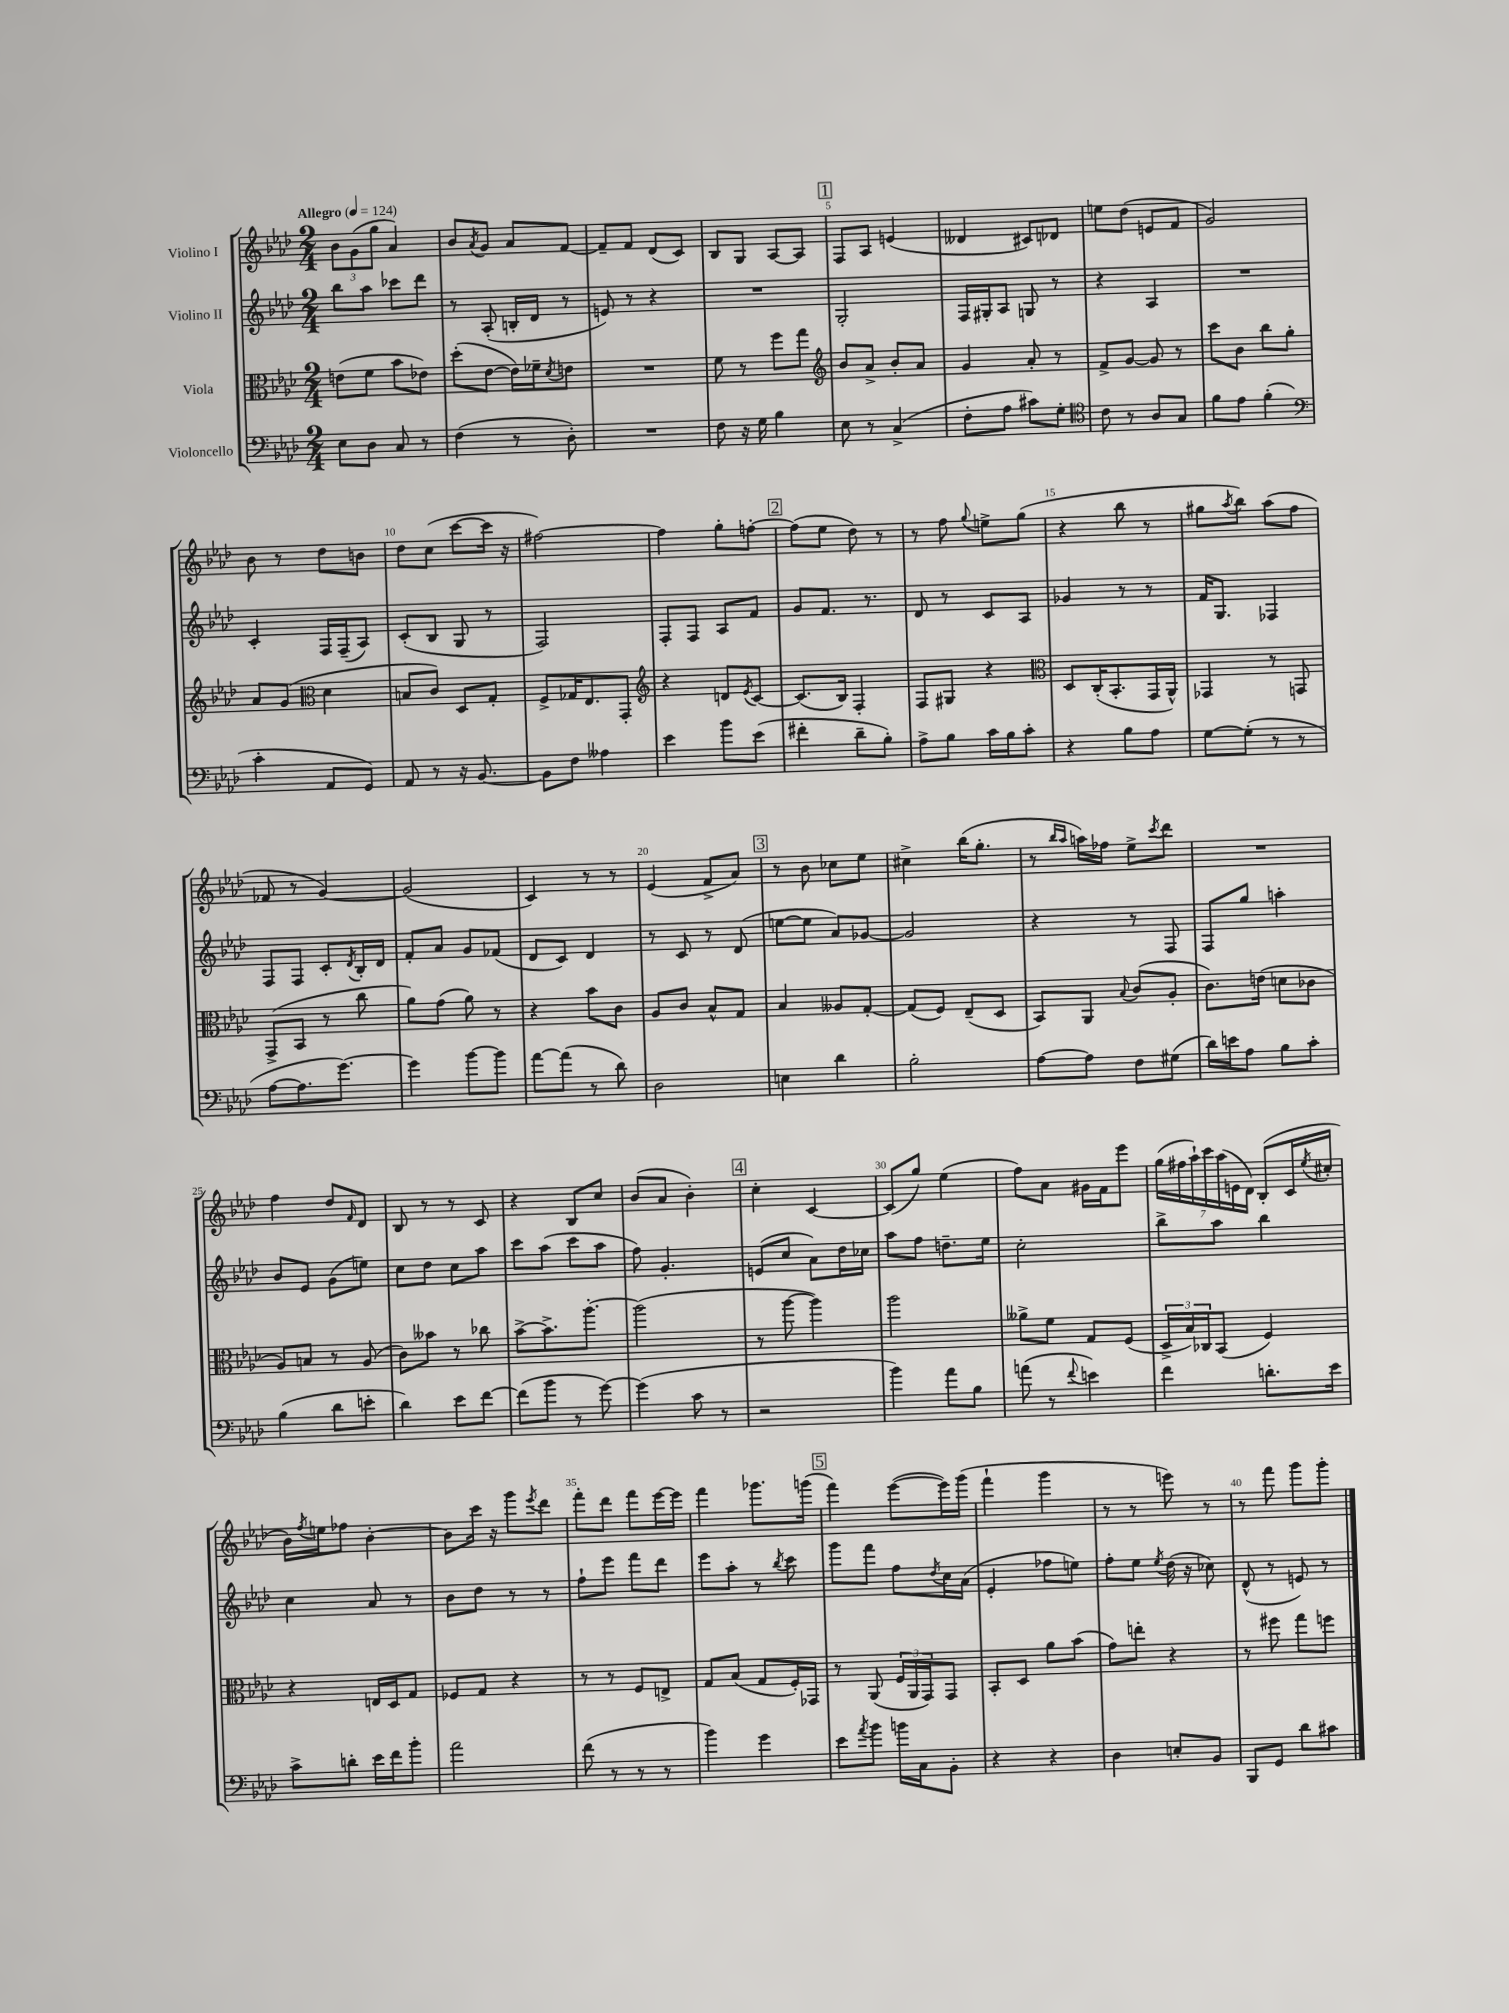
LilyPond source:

<<
\new StaffGroup <<
\new Staff = "s0" \with { instrumentName = "Violino I" } {
    \clef treble \key aes \major \numericTimeSignature \time 2/4 \tempo "Allegro" 4 = 124
    \tuplet 3/2 { bes'8 g'8( g''8 } aes'4) |
    bes'8 \acciaccatura { aes'8 } g'8 aes'8 f'8~ |
    f'8-- f'8 des'8( c'8) |
    bes8 g8 aes8~ aes8 |
    \mark \markup { \box "1" } f8 aes8 e'4( |
    deses'4 cis'8) des'8 |
    e''8 des''8( e'8 f'8 |
    g'2) |
    bes'8 r8 des''8 b'8 |
    des''8 c''8( c'''8~ c'''16 r16 |
    fis''2~) |
    fis''4 g''8-. f''8~-. |
    \mark \markup { \box "2" } f''8( ees''8 des''8) r8 |
    r8 f''8 \appoggiatura { g''8 } e''8-> g''8( |
    r4 bes''8 r8 |
    gis''8 \acciaccatura { aes''8 } bes''8) aes''8( f''8 |
    fes'8 r8 g'4~) |
    g'2( |
    c'4) r8 r8 |
    ees'4( f'8-> aes'8) |
    \mark \markup { \box "3" } r8 bes'8 ces''8 ees''8 |
    cis''4-> bes''16( g''8.-. |
    r8 \grace { bes''16 aes''16 } a''16) fes''16 ees''8-> \acciaccatura { c'''8 } des'''8 |
    R2 |
    f''4 des''8 \grace { f'16 } des'8 |
    bes8 r8 r8 c'8 |
    r4 bes8 c''8 |
    bes'8( aes'8 bes'4-.) |
    \mark \markup { \box "4" } c''4-. c'4~ |
    c'8( g''8) ees''4( |
    f''8) aes'8 gis'16 f'16 ees'''8 |
    \tuplet 7/4 { g''16( fis''16 aes''16-!) c'''16 aes''16( e'16 des'16) } bes8-.( c'16 \acciaccatura { ees''8 } cis''16-. |
    bes'16) \acciaccatura { f''8 } e''16 fes''8 bes'4~-. |
    bes'8 c'''16 r16 g'''8 \acciaccatura { ees'''8 } des'''8 |
    f'''8-. des'''8 f'''8 ees'''16~ ees'''16 |
    f'''4 ges'''8. g'''16( |
    \mark \markup { \box "5" } f'''4) ees'''8~( ees'''16) g'''16( |
    f'''4-! g'''4 |
    r8 r8 e'''8) r8 |
    r8 f'''8 g'''8 g'''8-. \bar "|." |
}
\new Staff = "s1" \with { instrumentName = "Violino II" } {
    \clef treble \key aes \major \numericTimeSignature \time 2/4
    bes''8 aes''8 ces'''8 des'''8 |
    r8 aes8-.( b16-. des'16 r8 |
    e'8) r8 r4 |
    R2 |
    \mark \markup { \box "1" } g2-. |
    f16 gis16-. aes8 g8 r8 |
    r4 aes4 |
    R2 |
    c'4-. f16 f16--( aes8) |
    c'8-.( bes8 g8 r8 |
    f2) |
    f8-. f8 aes8 f'8 |
    \mark \markup { \box "2" } g'8 f'8. r8. |
    des'8 r8 c'8 aes8 |
    ges'4 r8 r8 |
    f'16 g8. fes4 |
    f8 f8 c'8-. \acciaccatura { des'8 } bes16-. des'16 |
    f'8-. aes'8 g'8 fes'8( |
    des'8 c'8) des'4 |
    r8 c'8 r8 des'8( |
    \mark \markup { \box "3" } e''8~ e''8 aes'8) ges'8~ |
    ges'2 |
    r4 r8 f8 |
    f8 g''8 a''4-. |
    bes'8 ees'8 g'8( e''8) |
    c''8 des''8 c''8 aes''8 |
    c'''8 aes''8( c'''8 aes''8 |
    f''8) g'4.-. |
    \mark \markup { \box "4" } e'8( c''8 aes'8) des''16 ces''16 |
    aes''8 f''8 d''8.-- ees''16 |
    c''2-. |
    bes''8-> aes''8 bes''4 |
    c''4 aes'8 r8 |
    bes'8 des''8 r8 r8 |
    f''8-! ees'''8 f'''8 des'''8 |
    ees'''8 aes''8-. r8 \acciaccatura { bes''8 } c'''8 |
    \mark \markup { \box "5" } g'''8 f'''8 f''8 \acciaccatura { des''8 } c''16 aes'16( |
    ees'4-. fes''8 e''8) |
    f''8-. ees''8 \acciaccatura { ees''8 } des''16( r16 ces''8) |
    des'8-^( r8 e'8) r8 \bar "|." |
}
\new Staff = "s2" \with { instrumentName = "Viola" } {
    \clef alto \key aes \major \numericTimeSignature \time 2/4
    e'8( f'8 bes'8 ees'8) |
    des''8-.( ees'8~ ees'16) fes'16-- \acciaccatura { des'8 } e'8 |
    R2 |
    f'8 r8 f''8 g''8 |
    \mark \markup { \box "1" } \clef treble bes'8 aes'8-> bes'8-. aes'8 |
    g'4 aes'8-. r8 |
    f'8-> g'8~ g'8 r8 |
    c'''8 bes'8 bes''8 g''8-. |
    aes'8 g'8( \clef alto des'4 |
    b8 c'8) des8 g8-. |
    f8-> ges16 ees8. g,8-. |
    \clef treble r4 d'8 \acciaccatura { ees'8 } c'8~ |
    \mark \markup { \box "2" } c'8.( bes16) f4-. |
    f8 gis8 r4 |
    \clef alto des8 c16-.( bes,8.-. g,16 aes,16-^) |
    ges,4 r8 g,8 |
    g,8->( bes,8 r8 c''8 |
    aes'8) g'8( aes'8) r8 |
    r4 bes'8 c'8 |
    aes8 c'8 bes8-^ g8 |
    \mark \markup { \box "3" } bes4 aeses8 g8~-. |
    g8( f8) ees8--( des8 |
    bes,8) aes,8 \appoggiatura { bes8 } c'8( aes8-. |
    c'8.) e'16( d'8 ces'8 |
    aes8) b8 r8 aes8( |
    c'8) beses'8 r8 ces''8 |
    bes'8~-> bes'8.-> aes''8.~-. |
    aes''2( |
    \mark \markup { \box "4" } r8 aes''8~ aes''4) |
    aes''2 |
    aeses'8-> f'8 g8 f8( |
    \tuplet 3/2 { des16-> bes16) ces16 } bes,8( f4) |
    r4 e16 des16 g8 |
    fes8 g8 r4 |
    r8 r8 f8 e8-> |
    g8 bes8( g8 f16-.) ges,16 |
    \mark \markup { \box "5" } r8 aes,8( \tuplet 3/2 { f16 aes,16 g,16) } g,8 |
    bes,8-. des8 aes'8 bes'8( |
    g'8) e''8-. r4 |
    r8 fis''8 g''8 f''8 \bar "|." |
}
\new Staff = "s3" \with { instrumentName = "Violoncello" } {
    \clef bass \key aes \major \numericTimeSignature \time 2/4
    ees8 des8 c8 r8 |
    f4( r8 des8-.) |
    R2 |
    f8 r16 g16 bes4 |
    \mark \markup { \box "1" } ees8 r8 c4->( |
    f8-. aes8 cis'8) g8-. |
    \clef tenor c'8 r8 aes8 g8 |
    f'8 ees'8 f'4-.( |
    \clef bass c'4-. aes,8 g,8) |
    aes,8 r8 r16 bes,8.~ |
    bes,8 f8 aeses4 |
    ees'4 bes'8 ees'8( |
    \mark \markup { \box "2" } fis'4-. des'8-- bes8-.) |
    aes8-> bes8 c'16 bes16 c'8-. |
    r4 bes8 aes8 |
    g8~ g8-.( r8 r8 |
    aes8~ aes8. g'8.~) |
    g'4 bes'8~ bes'8 |
    aes'8~ aes'8( r8 des'8) |
    des2 |
    \mark \markup { \box "3" } e4 des'4 |
    bes2-. |
    aes8~ aes8 f8 gis8( |
    des'16) e'16 aes8 bes8 c'8-. |
    bes4( des'8 e'8-. |
    des'4) ees'8 f'8~ |
    f'8( bes'8 r8 g'8~) |
    g'4( c'8 r8 |
    \mark \markup { \box "4" } r2 |
    bes'4) aes'8 bes8 |
    a'8( r8 \appoggiatura { f'8 } e'4) |
    f'4 d'8.-. ees'16 |
    c'8-> d'8-. ees'16 f'16 bes'8-. |
    aes'2 |
    f'8( r8 r8 r8 |
    bes'4) g'4 |
    \mark \markup { \box "5" } ees'8 \acciaccatura { aes'8 } bes'8 b'16 c16 bes,8-. |
    r4 r4 |
    des4 e8-. bes,8 |
    bes,,8 g,8 des'8 cis'8 \bar "|." |
}
>>
>>
\layout { \context { \Score \override BarNumber.break-visibility = ##(#f #t #t) barNumberVisibility = #(every-nth-bar-number-visible 5) } }
